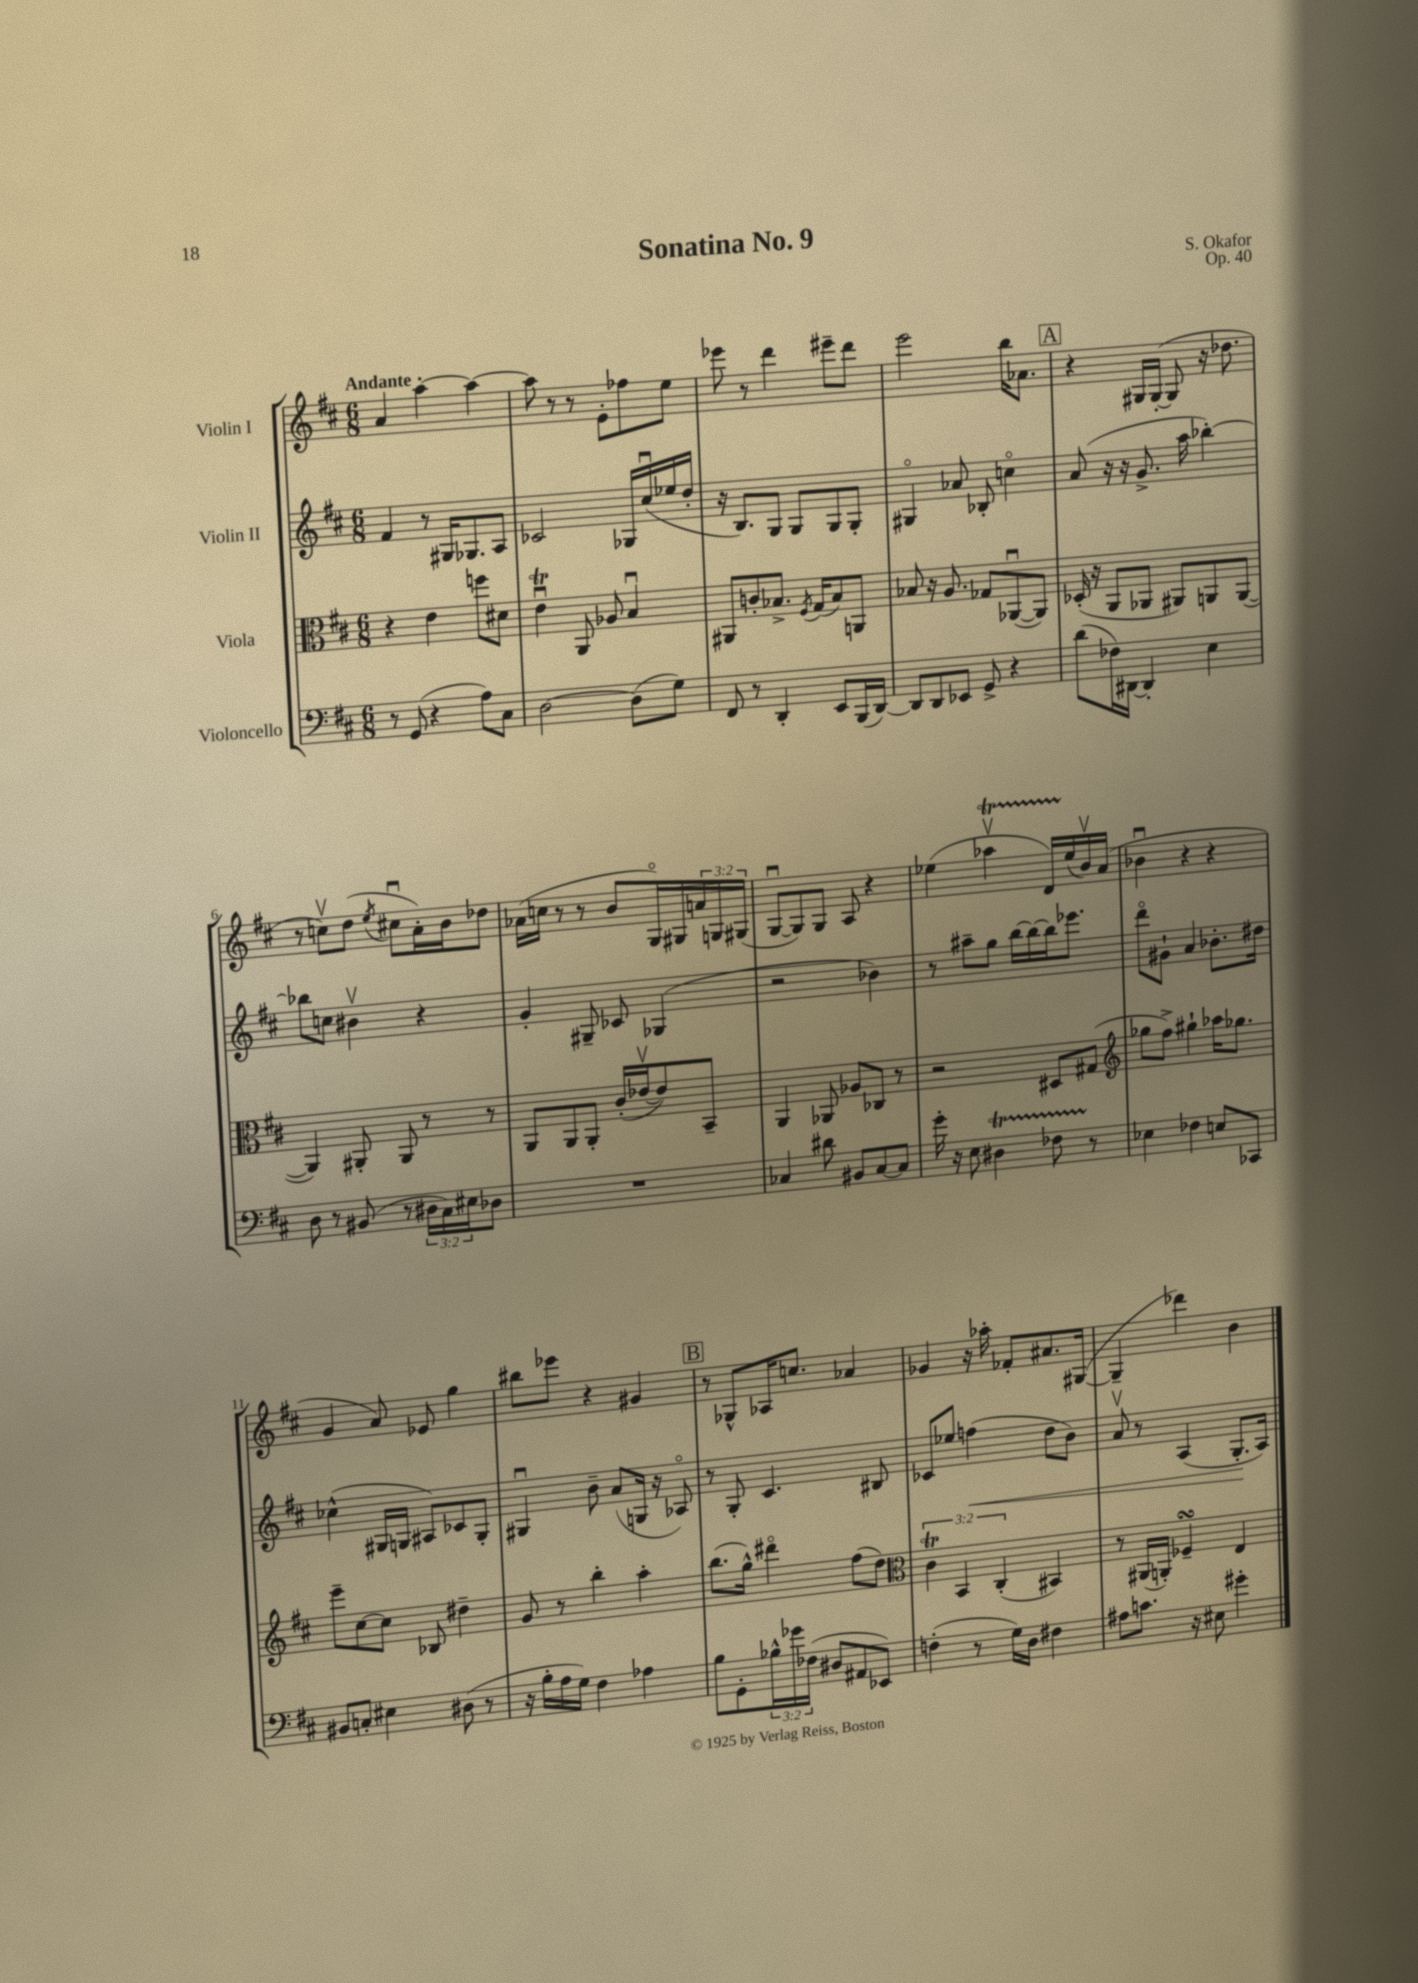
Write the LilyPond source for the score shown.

\header { title = "Sonatina No. 9" composer = "S. Okafor" opus = "Op. 40" }
<<
\new StaffGroup <<
\new Staff = "s0" \with { instrumentName = "Violin I" } {
    \clef treble \key d \major \numericTimeSignature \time 6/8 \override Staff.TupletNumber.text = #tuplet-number::calc-fraction-text \tempo "Andante"
    a'4 a''4~-. a''4~ |
    a''8 r8 r8 e'8-. fes''8 e''8 |
    ees'''8 r8 d'''4 eis'''8-- d'''8 |
    e'''2 b''16 aes'8. |
    \mark \markup { \box "A" } r4 gis16 gis16~-.( gis8 r16 des''8. |
    r8 c''8\upbow) d''8( \acciaccatura { e''8 } cis''8\downbow a'16-.) b'16 des''8 |
    aes'16( c''16 r8 r8 b'8 g16\flageolet) gis16 \tuplet 3/2 { a'16 g16 gis16( } |
    g8~\downbow g8) g8 a8 r4 |
    ees''4( aes''4\upbow\startTrillSpan d'16) ees''16\stopTrillSpan( b'16\upbow) a'16( |
    bes'4\downbow r4 r4 |
    g'4 a'8) ees'8 g''4 |
    bis''8 ees'''8 r4 gis'4 |
    \mark \markup { \box "B" } r8 ges8-^ aes16 c''8. aes'4 |
    ges'4 r16 aes''16-. fes'8-. ais'8. gis16~( |
    gis4-- des'''4) b'4 \bar "|." |
}
\new Staff = "s1" \with { instrumentName = "Violin II" } {
    \clef treble \key d \major \numericTimeSignature \time 6/8
    fis'4 r8 gis16 ges8. a8 |
    ces'2 ges16 cis''16\downbow( ees''16 d''16-. |
    r16 b8.) g8 g8 g8 g8-. |
    gis4\flageolet aes'8 bes8-. c''4\flageolet |
    \mark \markup { \box "A" } a'8( r16 r16 g'8.-> a''16 bes''4~-.) |
    bes''8 c''8 bis'4\upbow r4 |
    g'4-. gis8-- ces'8 ges4( |
    r2 bes'4) |
    r8 ais''8-- g''8 b''16~ b''16~ b''16 ees'''8. |
    d'''8\flageolet gis'8-! a'4 bes'8.-. dis''16 |
    ces''4-^( gis16 g16 ais8) ces'8 g8-. |
    gis4\downbow b'8-- a'8( g16 r16 aes8\flageolet) |
    \mark \markup { \box "B" } r8 g8-. cis'4. bis8 |
    ces'8 ees''8 f''4\<( d''8 b'8) |
    a'8\upbow r8 a4( g8.-.\! a16) \bar "|." |
}
\new Staff = "s2" \with { instrumentName = "Viola" } {
    \clef alto \key d \major \numericTimeSignature \time 6/8 \override Staff.TupletNumber.text = #tuplet-number::calc-fraction-text
    r4 e'4 f''8 dis'8 |
    e'4\downbow\trill a,8 aes8 b4\downbow |
    ais,8 c'8-. bes8.-> \acciaccatura { fis8 } g16( bes8) a,8 |
    bes8 r16 a8. ges8 aes,8~\downbow( aes,8) |
    \mark \markup { \box "A" } des16-.( r16 a,8 aes,8 ais,8) a,8 a,8~( |
    a,4) ais,8-. ais,8 r8 r8 |
    a,8 a,8 a,8-. cis'16-.( ees'16~\upbow ees'8) b,8-- |
    a,4 aes,8 aes8 ces8 r8 |
    r2 dis8 gis8( |
    \clef treble ges''8 fis''8->) gis''4-! aes''16 ges''8. |
    e'''8-- cis''8~ cis''8 bes8 dis''4-- |
    g'8 r8 b''4-. a''4-. |
    \mark \markup { \box "B" } b''8.( g''16-^) dis'''4\flageolet fis''8( d''8) |
    \clef alto \tuplet 3/2 { cis'4\trill b,4 cis4-.( } bis,4) |
    r8 ais,16( a,16-.) fes4--\turn e4 \bar "|." |
}
\new Staff = "s3" \with { instrumentName = "Violoncello" } {
    \clef bass \key d \major \numericTimeSignature \time 6/8 \override Staff.TupletNumber.text = #tuplet-number::calc-fraction-text
    r8 g,8( r4 a8) cis8 |
    d2~ d8( g8) |
    fis,8 r8 d,4-. e,8 b,,16( d,16~) |
    d,8 d,8 ees,8 g,8-> r4 |
    \mark \markup { \box "A" } d'8( fes16) dis,16~ dis,4-. e4 |
    d8 r8 bis,8( r8 \tuplet 3/2 { dis16 cis16) eis16 } des8 |
    R2. |
    ces4 dis'8 bis,8 ces8~ ces8 |
    g'16-. r16 e8 dis4\startTrillSpan fes8 r8\stopTrillSpan |
    ees4 fes4 e8 ces,8 |
    bis,8 c8-. eis4 dis8( r8 |
    r16 b16-. a16 g16) fis4 aes4 |
    \mark \markup { \box "B" } b8 g,8-. \tuplet 3/2 { bes16-^ ges'16 fes16( } dis8 ais,8 ees,8) |
    f4-.( r8 g16) d16 fis4 |
    ais8 c'8. r16 eis8 gis'4-. \bar "|." |
}
>>
>>
